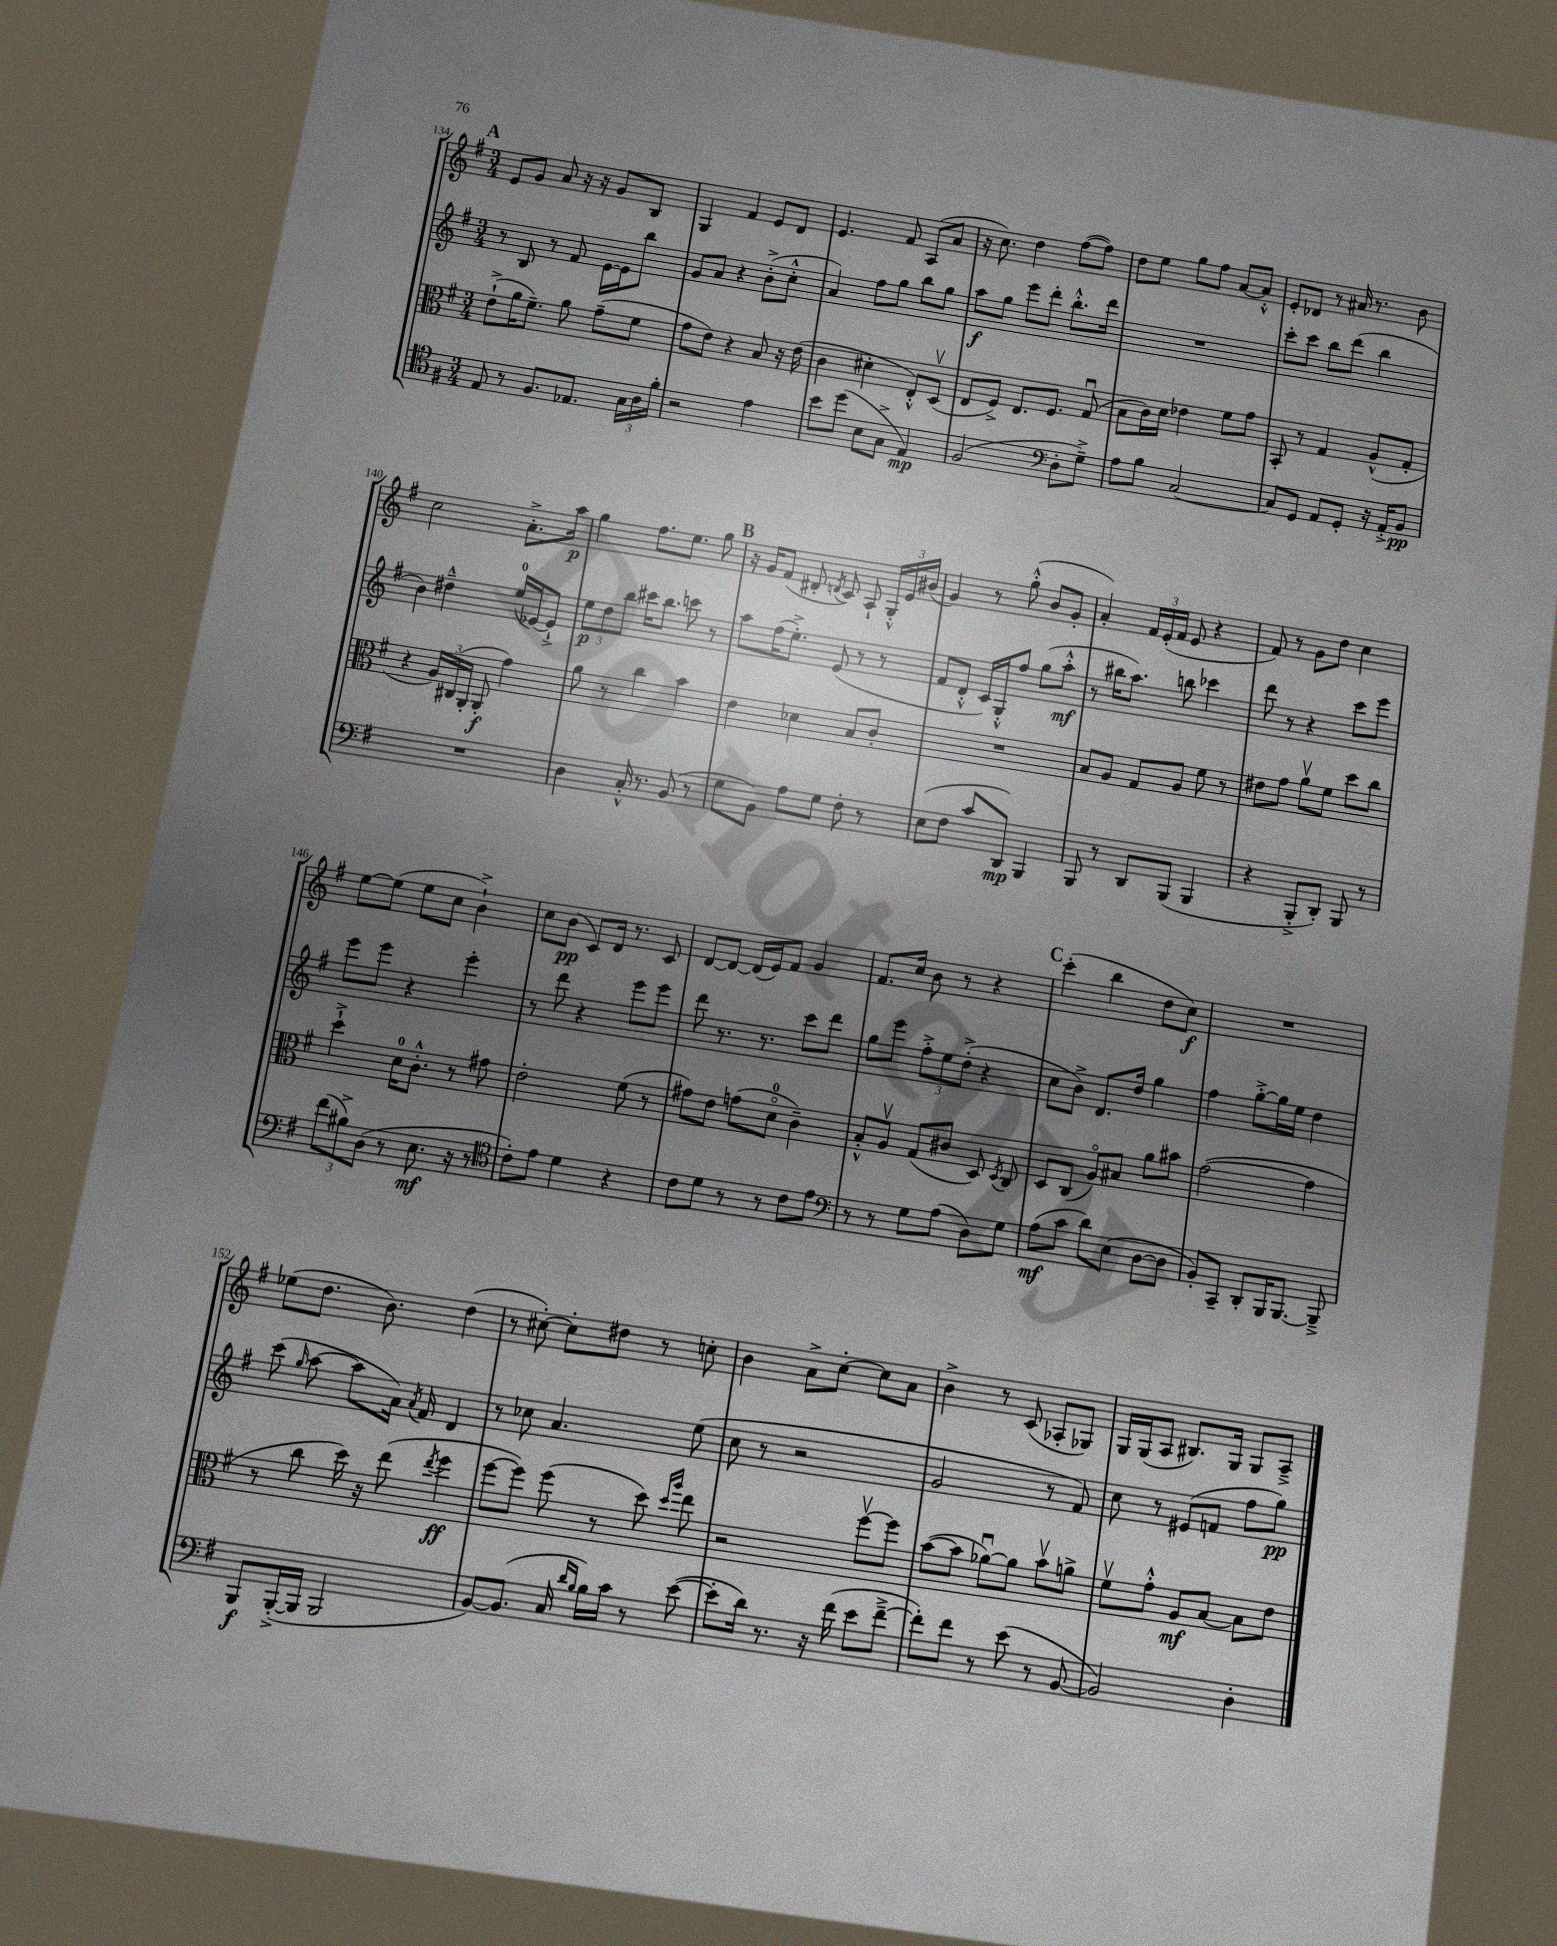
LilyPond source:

<<
\new StaffGroup <<
\new Staff = "s0" {
    \clef treble \key g \major \numericTimeSignature \time 3/4
    \autoBeamOff \mark \markup { \bold "A" } e'8[ g'8] a'8 r16 r16 g'8[ b8] |
    g4 fis'4 e'8[ d'8] |
    e'4. fis'8 a8[( a'8] |
    r16 c''8.) d''4 fis''8[~( fis''8]) |
    d''8[ e''8] g''8[ fis''8] a'8[~ a'8]-.-^ |
    e'8[-. des'8] r8 ais'16 r8. b'8 |
    c''2 a'8.[-.-> a''16]\p |
    g''4 fis''8.[ e''8.] g''8 |
    \mark \markup { \bold "B" } r16 g'16[ fis'8]( dis'8-. \acciaccatura { d'8 } c'8) a8-! \tuplet 3/2 { g16[-.-^ e'16 bis'16]( } |
    g'4) r8 g''8-.-^( b'8[ g'8]-. |
    a'4-.) \tuplet 3/2 { fis'16[ e'16-.( fis'16] } e'8 r4 |
    fis'8) r8 g'8[ d''8] c''4 |
    e''8[~ e''8]( e''8[ c''8] b'4-!->) |
    c''8[ b'8]\pp( c'8[) d'16] r8. c'8 |
    d'8[~ d'8]~ d'16[( e'16) fis'8] g'4 |
    fis'8.[ c''16] b'8 r8 r4 |
    \mark \markup { \bold "C" } c'''4-.( b''4 d''8[ c''8]\f) |
    R2. |
    ees''8[( d''8.] b'8.) d''4( |
    r8 cis''8~-.) cis''8[-. dis''8] r8 c''8-. |
    b'4 a'8[-> c''8]~-. c''8[ a'8] |
    b'4-> r8 c'8( aes8[-. ges8]) |
    g16[ g16( a8] bis8.[) g16] g8[ a8]---> \bar "|." |
}
\new Staff = "s1" {
    \clef treble \key g \major \numericTimeSignature \time 3/4
    \autoBeamOff \mark \markup { \bold "A" } r8 b8 r8 fis'8 e'16[~ e'16 b''8] |
    g'8[ a'8] r4 b'8[-.->( c''8]-.-^ |
    a'4) fis''8[ g''8] b''8[ g''8] |
    a''8[\f g''8] e'''8[ d'''8]-. b''8.[-.-^ d'''16] |
    R2. |
    c'''8[-. c'''8] b''8[ d'''8]( b''4 |
    b'4) dis''4---^ e''16[-0( ees'16~) ees'8]-!-> |
    \tuplet 3/2 { e''8[\p d''8 b''8] } cis'''16[ b''8.] c'''8 r8 |
    \mark \markup { \bold "B" } a''8[ fis''16( e''8.]-.->) e'8( r8 r8 |
    fis'8[ d'8]-.-^ c'16[) g16-.-^ fis''8] g''8[( a''8]-.-^\mf |
    r8 bis''16[ a''8.]) b''8 ces'''4 |
    d'''8 r8 r4 c'''8[ e'''8] |
    e'''8[ e'''8] r4 e'''4-. |
    r8 d'''8 r4 e'''8[ e'''8] |
    d'''8 r8. r8. c'''8[ d'''8] |
    g''8[ e'''8] \tuplet 3/2 { fis''8[-.-> e''8 d''8]-.->( } r4 |
    \mark \markup { \bold "C" } c''8[ b'8]->) d'8.[ d''16] g''4 |
    fis''4 g''8[~-.-> g''16 e''16] d''4 |
    c'''8( \grace { g''16 } a''8~ a''8[ a'16]) \acciaccatura { a'8 } fis'16 d'4 |
    r8 ces''8 a'4. e''8( |
    c''8 r8 r2 |
    g'2 r8 fis'8) |
    c''8 r8 eis'8[( f'8] fis''8[ g''8]\pp) \bar "|." |
}
\new Staff = "s2" {
    \clef alto \key g \major \numericTimeSignature \time 3/4
    \autoBeamOff \mark \markup { \bold "A" } e'8[-!->( a'16 fis'8.]--) a'8 g'8[--( fis'8] |
    g'8[ e'8]) r4 b8 r16 e'16( |
    c'4 dis'4-. e8[-.-^) d8]\upbow( |
    e8[ fis8]->) e8.[ fis8.] g8\downbow( |
    b8[ c'16) d'16] ees'4 fis'8[ g'8] |
    b,8-. r8 g4 a8[-^( g8]-. |
    r4 \tuplet 3/2 { a16[) cis16( a,16]-. } a,8-.\f g'4) |
    a'8 r8 c''4 b'4 |
    \mark \markup { \bold "B" } e'4 des'4 b8[ c'8]-. |
    R2. |
    b8[ a8] g8[ a8] fis'8 r8 |
    eis'8[ g'8] a'8[\upbow fis'8] d''8[ c''8] |
    d''4-!-> d'16[-0 c'8.]-.-^ r8 gis'8 |
    e'2-. fis'8( r8 |
    gis'8[) e'8] g'8[( d'8]-0\flageolet c'4--) |
    b8[-.-^ a8]\upbow g8[( cis'8] d8) \acciaccatura { d8 } c8 |
    \mark \markup { \bold "C" } d8[ c8]( a8[\flageolet) bis8] a'8[ bis'8] |
    g'2~( g'4 |
    r8 c''8 d''16) r16 e''8( \acciaccatura { e''8 } fis''4\ff |
    fis''8[~ fis''8]) fis''8( r8 d''8) \grace { d''16[ a''16] } e''8 |
    r2 fis''8[~\upbow fis''8] |
    b'8[~( b'8] aes'8[~\downbow) aes'8] b'8[\upbow a'8]-> |
    fis'8[\upbow g'8]-.-^ a8[\mf b8]~ b8[ e'8] \bar "|." |
}
\new Staff = "s3" {
    \clef tenor \key g \major \numericTimeSignature \time 3/4
    \autoBeamOff \mark \markup { \bold "A" } e8 r8 fis8.[ ees8.] \tuplet 3/2 { g16[ a16 fis'16]-. } |
    r2 e'4 |
    b'8[ d''8]( b8[ g8]-> e4\mp) |
    fis2( \clef bass d8[-. g8]--->) |
    a8[ b8] c2~ |
    c8[ g,8] a,8[ g,8]-. r16 a,16[-.-> b,8]\pp |
    R2. |
    d4 c16-.-^ r8. b,8( r8 |
    \mark \markup { \bold "B" } g8[ b,8]) a8[ g8] fis8-. r8 |
    e8[( fis8] c'8[ d,8]\mp) b,,4 |
    b,,8 r8 d,8[ b,,8]( b,,4 |
    r4 b,,8[-.-> d,8]-.) b,,8 r8 |
    \tuplet 3/2 { fis'8[( bis8->) d8]( } r8 e8.\mf r16 r8 |
    \clef tenor c'8[-.) e'8] d'4 r4 |
    c'8[ d'8] r8 r8 c'8[ e'8] |
    \clef bass r8 r8 g8[ a8]( d8[) g8] |
    \mark \markup { \bold "C" } a8[\mf( c'8] d'8[) e8]( d8[~ d8] |
    b,8[-.) c,8]-- d,8[-. b,,16 b,,8.]~ b,,8---> |
    b,,8[\f b,,16~-.->( b,,16] b,,2 |
    b,8[~) b,8.]( c16 \grace { d'16[ b16] } b16[) c'16] r8 e'8~( |
    e'8[-. d'16]) r8. r16 fis'16( e'8[ fis'8]~---> |
    fis'8[-.) fis'8] r8 e'8( r8 b,8~ |
    b,2) d4-. \bar "|." |
}
>>
>>
\layout { \context { \Score currentBarNumber = #134 } }
